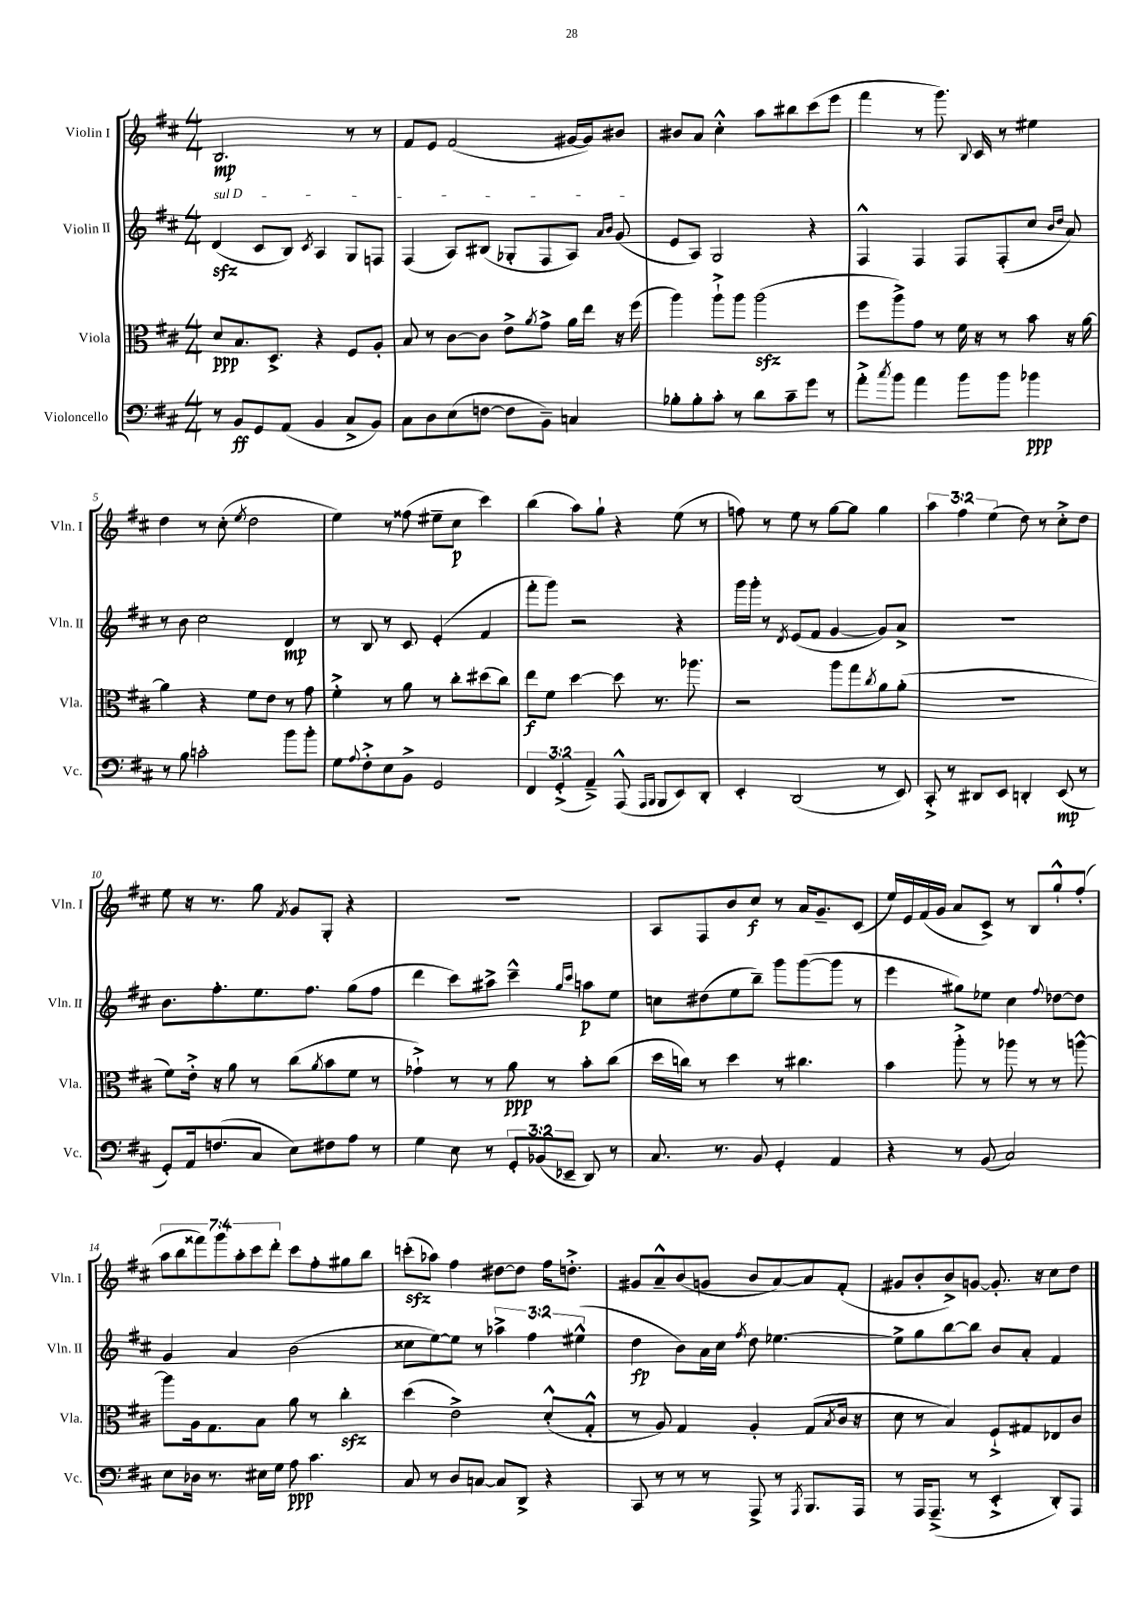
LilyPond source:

<<
\new StaffGroup <<
\new Staff = "s0" \with { instrumentName = "Violin I" shortInstrumentName = "Vln. I" } {
    \clef treble \key d \major \numericTimeSignature \time 4/4 \override Staff.TupletNumber.text = #tuplet-number::calc-fraction-text
    b2.\mp r8 r8 |
    fis'8 e'8 fis'2( gis'16~ gis'16) bis'8 |
    bis'8 a'8 cis''4-.-^ a''8 bis''8 cis'''8( e'''8 |
    fis'''4 r8 g'''8.) \appoggiatura { b8 } cis'16 r8 eis''4 |
    d''4 r8 cis''8-.( \acciaccatura { e''8 } d''2 |
    e''4) r8 fisis''8( eis''8-- cis''8\p cis'''4) |
    b''4( a''8) g''8-! r4 e''8( r8 |
    f''8) r8 e''8 r8 g''8~ g''8 g''4 |
    \tuplet 3/2 { a''4 fis''4 e''4( } d''8) r8 cis''8-.-> d''8 |
    e''8 r16 r8. g''8 \acciaccatura { fis'8 } g'8 g8-. r4 |
    R1 |
    a8 fis8 b'8 cis''8\f r8 a'16 g'8.-- cis'8( |
    e''16) e'16 fis'16( g'16 a'8 cis'8->) r8 b8 g''8-!-^ fis''8-.( |
    \tuplet 7/4 { a''8 b''8 fisis'''8) g'''8 a''8-. cis'''8 d'''8-. } cis'''8 fis''8-. gis''8 b''8 |
    c'''8-.\sfz( aes''8) fis''4 dis''8~ dis''8 fis''16 d''8.-.-> |
    gis'8 a'8---^ b'8( g'8 b'8 a'8~) a'8 fis'8-.( |
    gis'8 b'8-. b'8->) g'8~ g'8.-. r16 cis''8 d''8 \bar "|." |
}
\new Staff = "s1" \with { instrumentName = "Violin II" shortInstrumentName = "Vln. II" } {
    \clef treble \key d \major \numericTimeSignature \time 4/4 \override Staff.TupletNumber.text = #tuplet-number::calc-fraction-text
    \once \override TextSpanner.bound-details.left.text = \markup { \italic "sul D" } d'4\sfz\startTextSpan( cis'8 b8) \acciaccatura { cis'8 } a4 g8 f8 |
    fis4( a8) bis8( ges8-. fis8 a8) \grace { a'16 b'16 } g'8\stopTextSpan( |
    e'8 a8) g2 r4 |
    fis4-^ fis4 fis8 fis8-.( cis''8 \grace { b'16 d''16 } a'8) |
    r8 b'8 cis''2 d'4\mp |
    r8 b8 r8 cis'8 e'4-.( fis'4 |
    fis'''8-. g'''8) r2 r4 |
    g'''16 g'''16-. r8 \acciaccatura { d'8 } e'8( fis'8 g'4~ g'8) a'8-> |
    R1 |
    b'8. fis''8.-. e''8. fis''8. g''8( fis''8 |
    d'''4 cis'''8) ais''8-> cis'''4---^ \grace { g''16 cis'''16 } a''8\p e''8 |
    c''8 dis''8( e''8 b''8--) g'''8 g'''8~( g'''8 r8 |
    e'''4 gis''8) ees''8 cis''4 \appoggiatura { fis''8 } des''8~ des''8 |
    g'4 a'4 b'2( |
    cisis''8 e''8~) e''8 r8 \tuplet 3/2 { aes''4-> fis''4 eis''4-^( } |
    d''4\fp b'8) a'16 cis''16 \acciaccatura { fis''8 } d''8 ees''4.~ |
    ees''8-> g''8 b''8~ b''8 b'8 a'8-. fis'4 \bar "|." |
}
\new Staff = "s2" \with { instrumentName = "Viola" shortInstrumentName = "Vla." } {
    \clef alto \key d \major \numericTimeSignature \time 4/4
    d'8\ppp b8. d8.-> r4 fis8 a8-. |
    b8 r8 cis'8~ cis'8 e'8-> \acciaccatura { a'8 } g'8-> a'16 e''16 r16 fis''16( |
    a''4) a''8-!-> a''8 a''2\sfz( |
    fis''8 a''8->) g'8 r8 fis'16 r16 r8 b'8 r16 a'16~ |
    a'4 r4 fis'8 e'8 r8 g'8 |
    fis'4-.-> r8 a'8 r8 cis''8-. dis''8( cis''8) |
    e''8\f fis'8 d''4~ d''8 r8. aes''8. |
    r2 a''8 g''8 \acciaccatura { cis''8 } a'8 a'8-.( |
    R1 |
    fis'8) e'16-.-> r16 a'8 r8 cis''8( \acciaccatura { a'8 } b'8 fis'8 r8 |
    ges'4-!->) r8 r8 a'8\ppp r8 b'8-. cis''8( |
    d''16 c''16) r8 d''4 r8 cis''4. |
    b'4 a''8-.-> r8 aes''8 r8 r8 a''8~-^ |
    a''8 a16 g8. b8 a'8 r8 cis''4-.\sfz |
    d''4( e'2->) d'8-.-^( g8-.-^ |
    r8 a8) g4 a4-. g8( \acciaccatura { b8 } cis'16 r16 |
    d'8 r8 b4) fis8-!-> gis8 ees8 cis'8 \bar "|." |
}
\new Staff = "s3" \with { instrumentName = "Violoncello" shortInstrumentName = "Vc." } {
    \clef bass \key d \major \numericTimeSignature \time 4/4 \override Staff.TupletNumber.text = #tuplet-number::calc-fraction-text
    r8 b,8\ff g,8 a,8( b,4 cis8-> b,8) |
    cis8 d8 e8( f8~ f8 b,8--) c4 |
    bes8-. bes8-. cis'8-. r8 d'8 cis'8-- g'8 r8 |
    a'8-.-> \acciaccatura { cis''8 } b'8 a'4 b'8 b'8 bes'4\ppp |
    r8 b8 c'2-. b'8 b'8-. |
    g8 \appoggiatura { a8 } fis8-.-> e8 b,8-> g,2 |
    \tuplet 3/2 { fis,4 g,4-.->( a,4--->) } a,,8-^( \grace { a,,16 b,,16 } b,,8 e,8) d,8-. |
    e,4-. d,2( r8 e,8) |
    cis,8-.-> r8 dis,8 e,8 d,4-. e,8\mp( r8 |
    g,8-.) a,16 f8.( cis8 e8) fis8 a8 r8 |
    g4 e8 r8 \tuplet 3/2 { g,8-. bes,8( ees,8-- } d,8) r8 |
    cis8. r8. b,8 g,4-. a,4 |
    r4 r8 b,8( cis2) |
    e8 des16 r8. eis16 g16 a8\ppp cis'4. |
    cis8 r8 d8 c8~ c8 d,8-> r4 |
    cis,8 r8 r8 r8 a,,8-> r8 \acciaccatura { a,,8 } b,,8. a,,16 |
    r8 a,,16 a,,8.--->( r8 e,4-.-> d,8-.) a,,8 \bar "|." |
}
>>
>>
